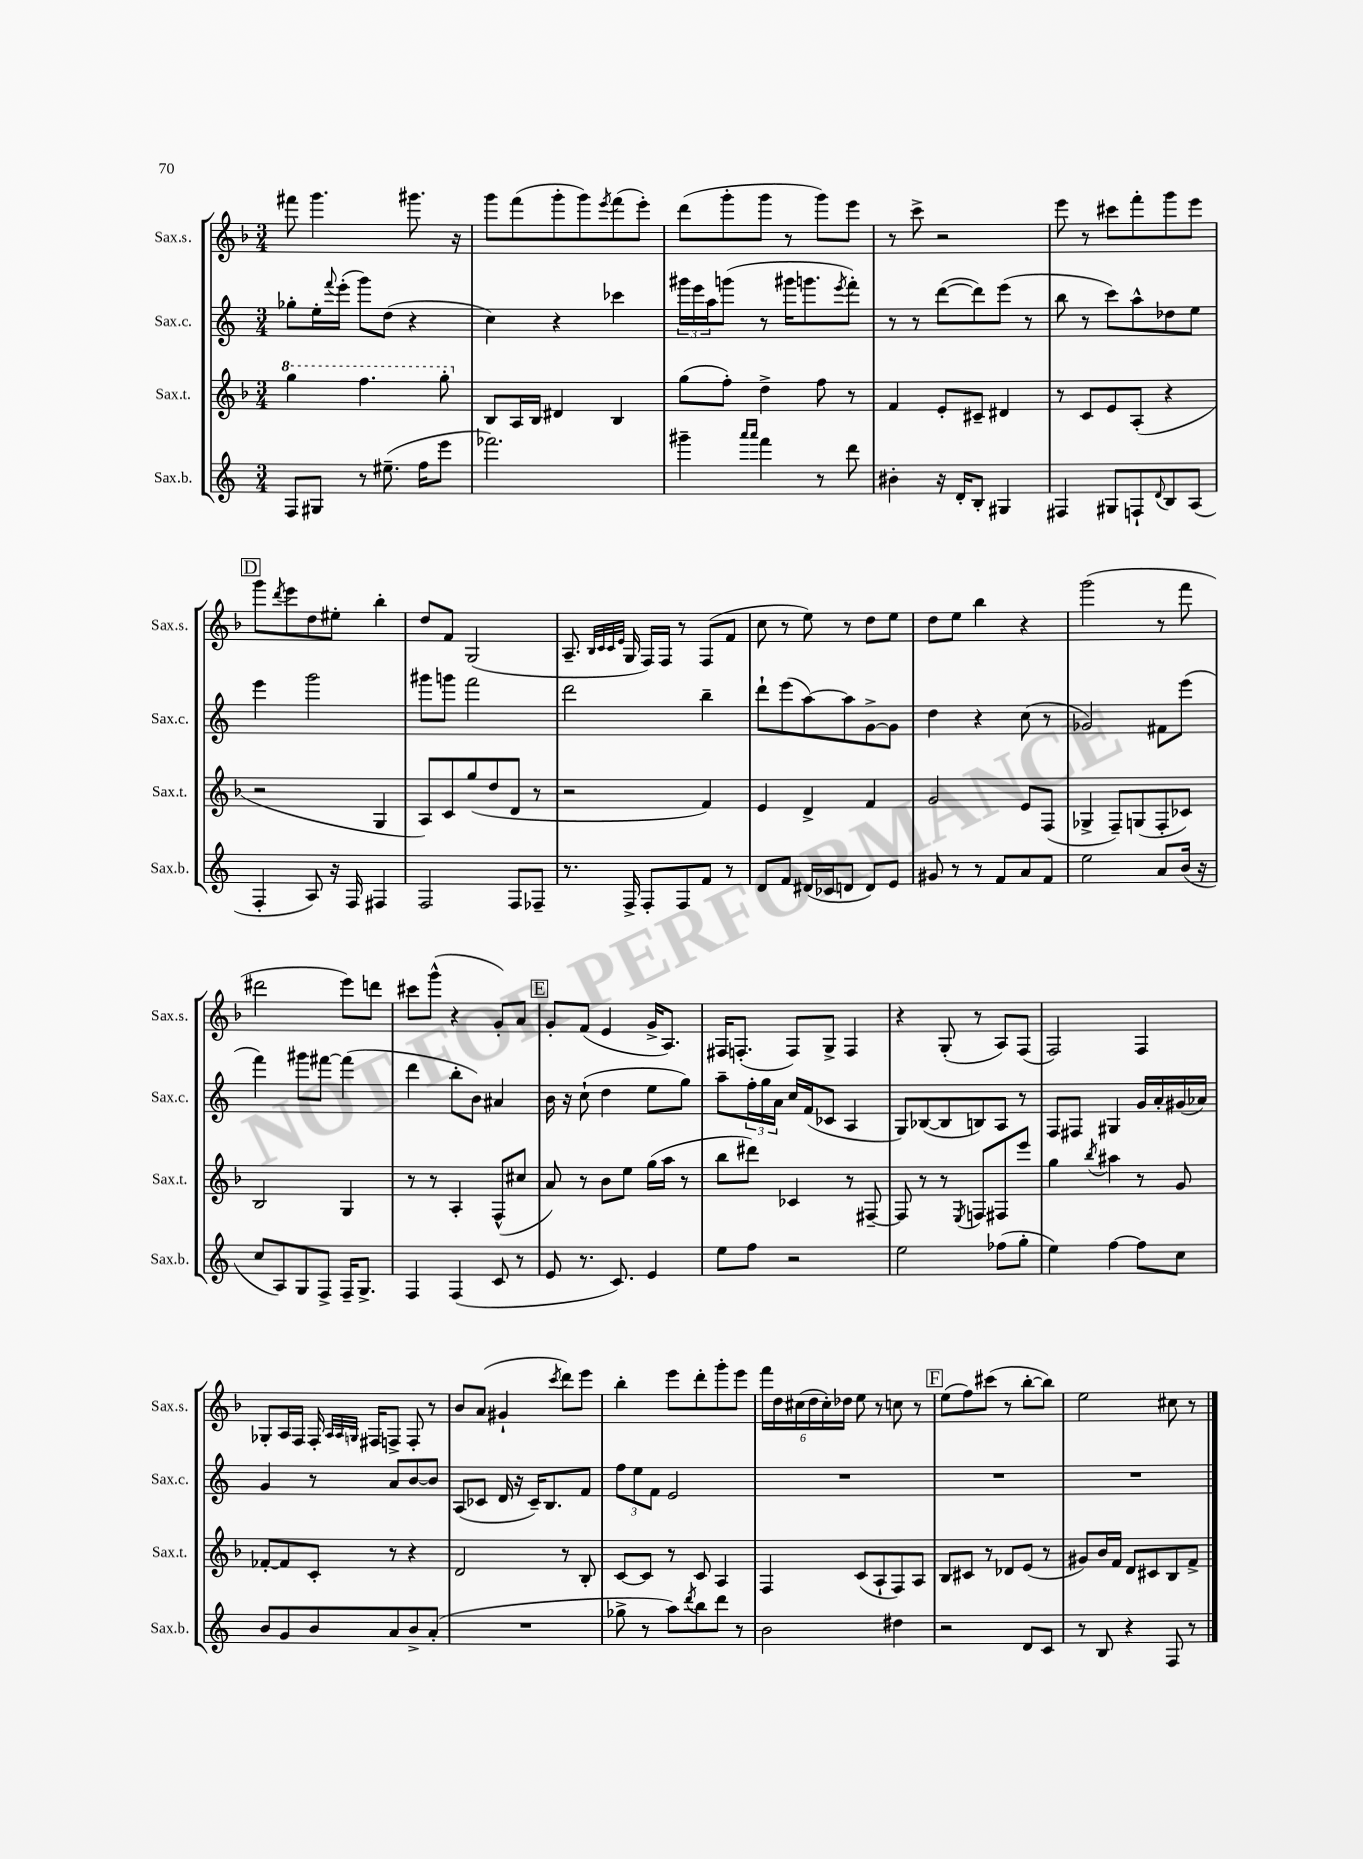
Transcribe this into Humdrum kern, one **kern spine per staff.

**kern	**kern	**kern	**kern
*part4	*part3	*part2	*part1
*staff4	*staff3	*staff2	*staff1
*I"Sax.b.	*I"Sax.t.	*I"Sax.c.	*I"Sax.s.
*I'Sax.b.	*I'Sax.t.	*I'Sax.c.	*I'Sax.s.
*clefG2	*clefG2	*clefG2	*clefG2
*k[]	*k[b-]	*k[]	*k[b-]
*M3/4	*M3/4	*M3/4	*M3/4
*	*8va	*	*
=87	=87	=87	=87
8F/L	4ggg\	8gg-X'\L	8fff#X\
8G#X/J	.	16ee'\L	4.ggg\
.	.	8qqfff/	.
.	.	(16eee'\JJ	.
8r	4.fff\	8ggg\L)	.
(8.ee#X~\	.	(8dd\J	.
.	.	4r	8.ggg#X\
16ff\KL	.	.	.
8eee\J	8ggg'\	.	.
.	.	.	16r
=88	=88	=88	=88
*	*X8va	*	*
2.fff-X\)	8B-/L	4cc\)	8ggg\L
.	16A/L	.	(8fff\
.	16B-/JJ	.	.
.	4d#X/	4r	8ggg'\
.	.	.	8ggg\)
.	.	.	8qeee/
.	4B-/	4ccc-X\	(8fff\
.	.	.	8eee'\J)
=89	=89	=89	=89
4ggg#X~\	(8gg\L	24ggg#X\LL	(8ddd\L
.	.	24eee\	.
.	.	24aa\J	.
.	8ff'\J)	(8gggn\J	8ggg'\
16qqaaa/LL	.	.	.
16qqaaa/JJ	.	.	.
4fff\	4dd^\	8r	8ggg\J
.	.	16ggg#X\KL	8r
.	.	8.gggn\	.
8r	8ff\	.	8ggg\L)
.	.	8qeee/	.
8ddd\	8r	8fff'\J)	8eee\J
=90	=90	=90	=90
4b#X'\	4f/	8r	8r
.	.	8r	8ccc^\
16r	8e'/L	([8ddd\L	2r
16d'/KL	.	.	.
8B'/J	8c#X~/J	8ddd\])	.
4G#X/	4d#X/	(8eee\J	.
.	.	8r	.
=91	=91	=91	=91
4F#X/	8r	8bb\	8eee\
.	8c/L	8r	8r
8G#X/L	8e/	8ccc\L)	8ccc#X\L
8Fn`/	(8A'/J	8aa^^\	8fff'\
8qqd/	.	.	.
8B/	4r	8dd-X\	8ggg\
(8A/J	.	8ee\J	8eee\J
!!LO:LB:g=z
!!LO:REH:place=s1:t=D
=92	=92	=92	=92
4F'/	2r	4eee\	8ggg\L
.	.	.	8qddd/
.	.	.	8eee\
8A/)	.	2ggg\	8dd\
16r	.	.	8ee#X'\J
16F/	.	.	.
4F#X/	4G/	.	4bb-'\
=93	=93	=93	=93
2F/	8A/L)	8ggg#X\L	8dd/L
.	8c/	8gggn\J	8f/J
.	(8gg/	2fff\	(2G/
.	8dd/	.	.
8F/L	8d/J	.	.
8F-X~/J	8r	.	.
=94	=94	=94	=94
8.r	2r	2ddd\	8.A~/
.	.	.	32qqB-/LLL
.	.	.	32qqc/
.	.	.	32qqc/
.	.	.	32qqe/JJJ
16F^/	.	.	16G/
8F'/L	.	.	16F/LL)
.	.	.	16F/JJ
8F/	.	.	8r
8f/J	4f/)	4bb~\	(8F/L
8r	.	.	8f/J
=95	=95	=95	=95
8d/L	4e/	8ddd`\L	8cc\
8f/J	.	(8eee\	8r
(16d#X/LL	4d^/	[8aa\)	8ee\)
16c-X/J	.	.	.
8dn/J	.	8aa\]	8r
8d/L)	4f/	[8g^\	8dd\L
8e/J	.	8g\J]	8ee\J
=96	=96	=96	=96
8g#X/	2g/	4dd\	8dd\L
8r	.	.	8ee\J
8r	.	4r	4bb-\
8f/L	.	.	.
8a/	8e/L	(8cc\	4r
8f/J	(8F/J	8r	.
=97	=97	=97	=97
2ee\	4G-X^/	2g-X/)	(2ggg\
.	8F~/L)	.	.
.	(8Gn/	.	.
8a/L	8F'/	8f#X\L	8r
(16b/Jk	8c-X/J)	(8eee\J	8fff\
16r	.	.	.
!!LO:LB:g=z
=98	=98	=98	=98
8cc/L	2B-/	4fff\)	2ddd#X\
8A/)	.	.	.
8G/	.	8ggg#X\L	.
8F^/J	.	[8fff#X\J	.
16F~/KL	4G/	(4fff#\]	8eee\L)
8.G^/J	.	.	.
.	.	.	8dddn\J
=99	=99	=99	=99
4F/	8r	4ddd\	8ccc#X\L
.	8r	.	(8ggg^^\J
(4F/	4A'/	8bb'\L	4r
.	.	8b\J)	.
8c/	(8F^^/L	4a#X/	8g'/L)
8r	8cc#X/J	.	8a/J
!!LO:REH:place=s1:t=E
=100	=100	=100	=100
8e/	8a/)	16b\	8g'/L
.	.	16r	.
8.r	8r	(8cc`\	(8f/J
.	8b-\L	4dd\	4e/
8.c/)	.	.	.
.	8ee\J	.	.
4e/	(16gg\LL	8ee\L	16g^/KL
.	16aa\JJ	.	8.A/J)
.	8r	8gg\J)	.
=101	=101	=101	=101
8ee\L	8bb-\L	8aa~\L	16F#X/KL
.	.	.	(8.Fn'/J
8ff\J	8ddd#X\J)	24ff'\L	.
.	.	24gg\	.
.	.	24a\JJ	.
2r	4c-X/	16cc/LL	8F/L)
.	.	(16f/J	.
.	.	8c-X/J	8G^/J
.	8r	4A/	4F/
.	[8F#X~/	.	.
=102	=102	=102	=102
2ee\	8F#/]	8G/L)	4r
.	8r	([8B-X/	.
.	8r	8B-/]	(8G'/
.	8qE/	.	.
.	8Fn/L	8Bn/)	8r
(8ff-X\L	8F#X/	8A/J	8A/L)
8gg'\J	8eee/J	8r	(8F/J
=103	=103	=103	=103
4ee\)	4gg\	8F/L	2F/)
.	.	8F#X/J	.
.	8qbb-/	.	.
[4ff\	4aa#X\	4G#X/	.
8ff\L]	8r	16g/LL	4F/
.	.	16a'/	.
8cc\J	8g/	(16g#X/	.
.	.	16a-X/JJ)	.
!!LO:LB:g=z
=104	=104	=104	=104
8b/L	[8f-X'/L	4g/	8G-X'/L
8g/	8f-/]	.	16A/L
.	.	.	16F/JJ
8b/	8c'/J	8r	16F'/
.	.	.	32qqA/LLL
.	.	.	32qqA/
.	.	.	32qqGn/JJJ
.	.	.	16F#X/KL
8a/	8r	8a/L	8Fn^/J
8b^/	4r	[8b/	8F'/
(8a'/J	.	8b/J]	8r
=105	=105	=105	=105
2.r	2d/	(8A/L	8b-/L
.	.	8c-X/J	(8a/J
.	.	16d/	4g#X`/
.	.	16r	.
.	.	16c-~/KL)	.
.	.	8.B/	.
.	.	.	8qccc/
.	8r	.	8ddd\L)
.	8B-'/	8f/J	8eee\J
=106	=106	=106	=106
8gg-X^\	[8c/L	12ff\L	4bb-'\
.	.	12ee\	.
8r	8c/J]	.	.
.	.	12f\J	.
8aa\L)	8r	2e/	8eee\L
8qddd/	.	.	.
8bb\	8c/	.	8ddd'\
8ddd\J	4A/	.	8ggg'\
8r	.	.	8eee\J
=107	=107	=107	=107
2b\	4F/	2.r	24fff\LL
.	.	.	24dd\
.	.	.	(24cc#X\
.	.	.	24dd\
.	.	.	24cc#'\)
.	.	.	24dd-X\JJ
.	(8c/L	.	8ee\
.	8A`/	.	8r
4dd#X\	8F/)	.	8ccn\
.	8A/J	.	8r
!!LO:REH:place=s1:t=F
=108	=108	=108	=108
2r	8B-/L	2.r	(8ee\L
.	8c#X/J	.	8ff\)
.	8r	.	(8ccc#X\J
.	8d-X/L	.	8r
8d/L	(8e/J	.	[8bb-'\L
8c/J	8r	.	8bb-\J])
=109	=109	=109	=109
8r	8g#X/L)	2.r	2ee\
8B/	16b-/L	.	.
.	16f/JJ	.	.
4r	8d/L	.	.
.	8c#X/	.	.
8F/	8B-/	.	8cc#X\
8r	8f^/J	.	8r
==	==	==	==
*-	*-	*-	*-
